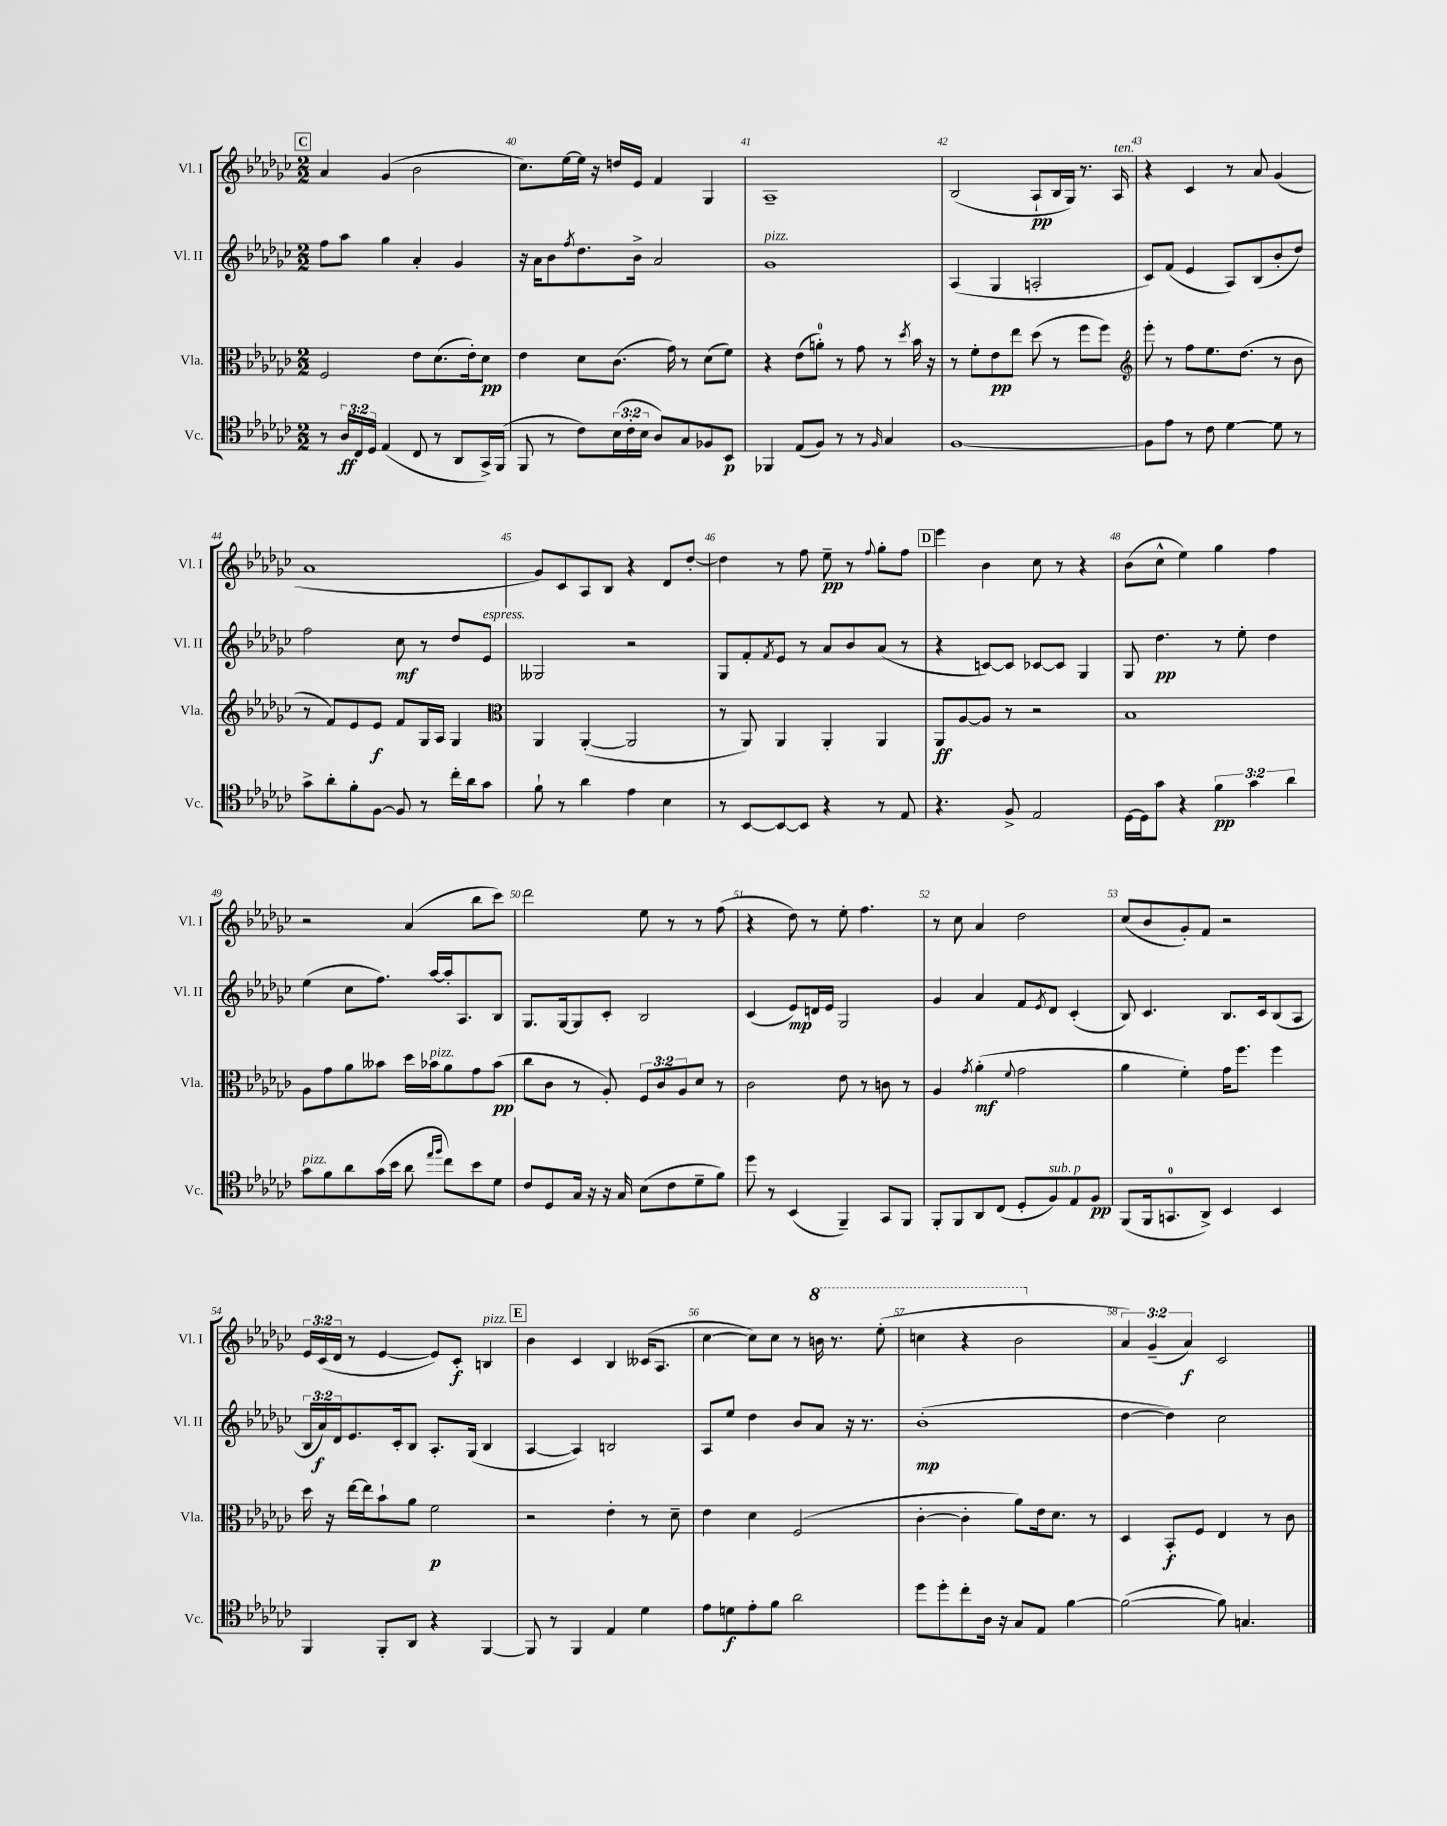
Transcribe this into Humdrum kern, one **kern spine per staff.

**kern	**kern	**kern	**kern
*staff4	*staff3	*staff2	*staff1
*clefC4	*clefC3	*clefG2	*clefG2
*k[b-e-a-d-g-c-]	*k[b-e-a-d-g-c-]	*k[b-e-a-d-g-c-]	*k[b-e-a-d-g-c-]
*M2/2	*M2/2	*M2/2	*M2/2
8r	2F	8ff	4a-
24A-	.	8aa-	.
24C-	.	.	.
24D-	.	.	.
(4E-	.	4gg-	(4g-
8C-	8e-	4a-'	2b-
8r	(8.d-	.	.
8AA-	.	4g-	.
.	16e-')	.	.
16GG-^)	8d-	.	.
(16FF	.	.	.
=	=	=	=
8FF	4e-	16r	8.cc-)
.	.	16a-	.
8r	.	8b-	.
.	.	.	[16ee-
.	.	8qff	.
8c-)	8d-	8.dd-	16ee-]
.	.	.	16r
(24B-	(8.c-	.	16dd
24c-'	.	.	.
.	.	16b-^	16e-
24B-	.	.	.
8A-)	.	2a-	4f
.	16g-)	.	.
8G-	8r	.	.
8F-	(8d-	.	4G-
8BB-	8f)	.	.
=	=	=	=
4FF-	4r	1g-	1A-~
(8E-	(8e-	.	.
8F)	8a')	.	.
8r	8r	.	.
8r	8g-	.	.
16qqF	.	.	.
4G-	8r	.	.
.	8qdd-	.	.
.	16b-	.	.
.	16r	.	.
=	=	=	=
[1F	8r	(4A-	(2B-
.	8f'	.	.
.	8e-	4G-	.
.	8ee-	.	.
.	(8dd-	2A'	8A-`
.	8r	.	16B-
.	.	.	16G-)
.	8ff	.	8.r
.	8ff)	.	.
.	.	.	16A-
=	=	=	=
*	*clefG2	*	*
8F]	8eee-'	8c-)	4r
8e-	8r	(8f	.
8r	8ff	4e-	4c-
8c-	8.ee-	.	.
[4d-	.	8A-)	8r
.	(8.dd-	.	.
.	.	(8B-	8a-
8d-]	8r	8b-'	(4g-
8r	8b-	8dd-)	.
=	=	=	=
8g-^	8r	2ff	1a-
8a-'	8f)	.	.
8f'	8e-	.	.
[8F	8e-	.	.
8F]	8f	8cc-	.
8r	16G-	8r	.
.	16A-	.	.
16cc-'	4G-	8dd-	.
16a-	.	.	.
8g-	.	8e-	.
=	=	=	=
*	*clefC3	*	*
8f`	4AA-	2G--	8g-)
8r	.	.	8c-
4a-	([4AA-'	.	8A-
.	.	.	8B-
4e-	2AA-]	2r	4r
4B-	.	.	8d-
.	.	.	[8dd-'
=	=	=	=
8r	8r	8G-	4dd-]
[8BB-	8AA-)	8f'	.
.	.	8qf	.
8BB-_	4AA-	8e-	8r
8BB-]	.	8r	8ff
4r	4AA-'	8a-	8ee-~
.	.	8b-	8r
.	.	.	8qqff
8r	4AA-	(8a-	8gg-'
8E-	.	8r	8ff
=	=	=	=
4.r	8AA-	4r	4eee-
.	[8A-	.	.
.	8A-]	[8c)	4b-
8F^	8r	8c]	.
2E-	2r	[8c-	8cc-
.	.	8c-]	8r
.	.	4G-	4r
=	=	=	=
[16D-	1B-	8G-	(8b-
16D-]	.	.	.
8g-	.	4.dd-	8cc-^^
4r	.	.	4ee-)
6f	.	8r	4gg-
.	.	8ee-'	.
6g-	.	.	.
.	.	4dd-	4ff
6a-	.	.	.
=	=	=	=
8g-	8A-	(4ee-	2r
8f	8g-	.	.
8a-	8a-	8cc-	.
(16g-	8b--	8.ff)	.
16b-	.	.	.
8a-	16dd-	.	(4a-
.	16b-	[16aa-	.
16qqee-	.	.	.
16qqff	.	.	.
8cc-)	8a-	16aa-']	.
.	.	8.A-	.
8b-	8g-	.	8bb-
8d-	(8b-	8B-	8ccc-)
=	=	=	=
8c-	8cc-	8.G-	2ddd-
8D-	8c-	.	.
.	.	[16G-	.
16G-	8r	8G-]	.
16r	.	.	.
16r	8A-')	8c-'	.
16G-	.	.	.
(8B-	12F	2B-	8ee-
.	12c-	.	.
8c-	.	.	8r
.	12A-	.	.
8d-~	8d-	.	8r
8f)	8r	.	(8ff
=	=	=	=
8dd-	2c-	(4c-	4r
8r	.	.	.
(4BB-	.	8e-)	8dd-)
.	.	16d	8r
.	.	16e-	.
4FF~)	8e-	2G-	8ee-'
.	8r	.	4.ff
8GG-	8c	.	.
8FF	8r	.	.
=	=	=	=
8FF'	4A-	4g-	8r
8FF	.	.	8cc-
.	8qg-	.	.
8AA-	(4a-'	4a-	4a-
(8C-	.	.	.
.	8qqf	.	.
8D-'	2g-	8f	2dd-
.	.	8qe-	.
8F)	.	8d-	.
8E-	.	(4c-'	.
8F	.	.	.
=	=	=	=
(8FF	4a-	8B-)	(8cc-
16FF	.	4.c-	8b-
8.GG	.	.	.
.	4f')	.	8g-')
8AA-^)	.	.	8f
4BB-	16g-	8.B-	2r
.	8.ff	.	.
.	.	16c-	.
4BB-	4ff	(8B-	.
.	.	8A-	.
=	=	=	=
4FF	16dd-	24B-	24e-
.	.	24a-)	(24c-
.	16r	.	.
.	.	24d-	24d-
.	[16ee-	8.e-	8r
.	16ee-]	.	.
8FF'	8b-`	.	[4e-
.	.	16c-'	.
8AA-	8a-	8B-	.
4r	2f	8.A-'	8e-])
.	.	.	8c-'
.	.	(16G-	.
[4FF	.	4B-	4B
=	=	=	=
8FF]	2r	[4A-	4b-
8r	.	.	.
4FF	.	4A-])	4c-
4E-	4e-'	2B	4B-
4d-	8r	.	(16c--
.	.	.	8.A-
.	8d-~	.	.
=	=	=	=
8e-	4e-	8A-	[4cc-
8d	.	8ee-	.
8e-'	4d-	4dd-	8cc-])
8f	.	.	8cc-
2a-	(2F	8b-	8r
.	.	8a-	16bb
.	.	.	8.r
.	.	16r	.
.	.	8.r	.
.	.	.	(8eee-'
=	=	=	=
8dd-	[4c-'	(1b-'	4ccc
8dd-'	.	.	.
8cc-'	4c-']	.	4r
16A-	.	.	.
16r	.	.	.
8G-	8a-)	.	2bb-
8E-	16e-	.	.
.	8.d-	.	.
[4f	.	.	.
.	8r	.	.
=	=	=	=
(2f_	4D-	[4dd-	6a-)
.	.	.	(6g-~
.	8BB-'	4dd-])	.
.	.	.	6a-)
.	8F	.	.
8f])	4E-	2cc-	2c-
4.G	.	.	.
.	8r	.	.
.	8c-	.	.
==	==	==	==
*-	*-	*-	*-
